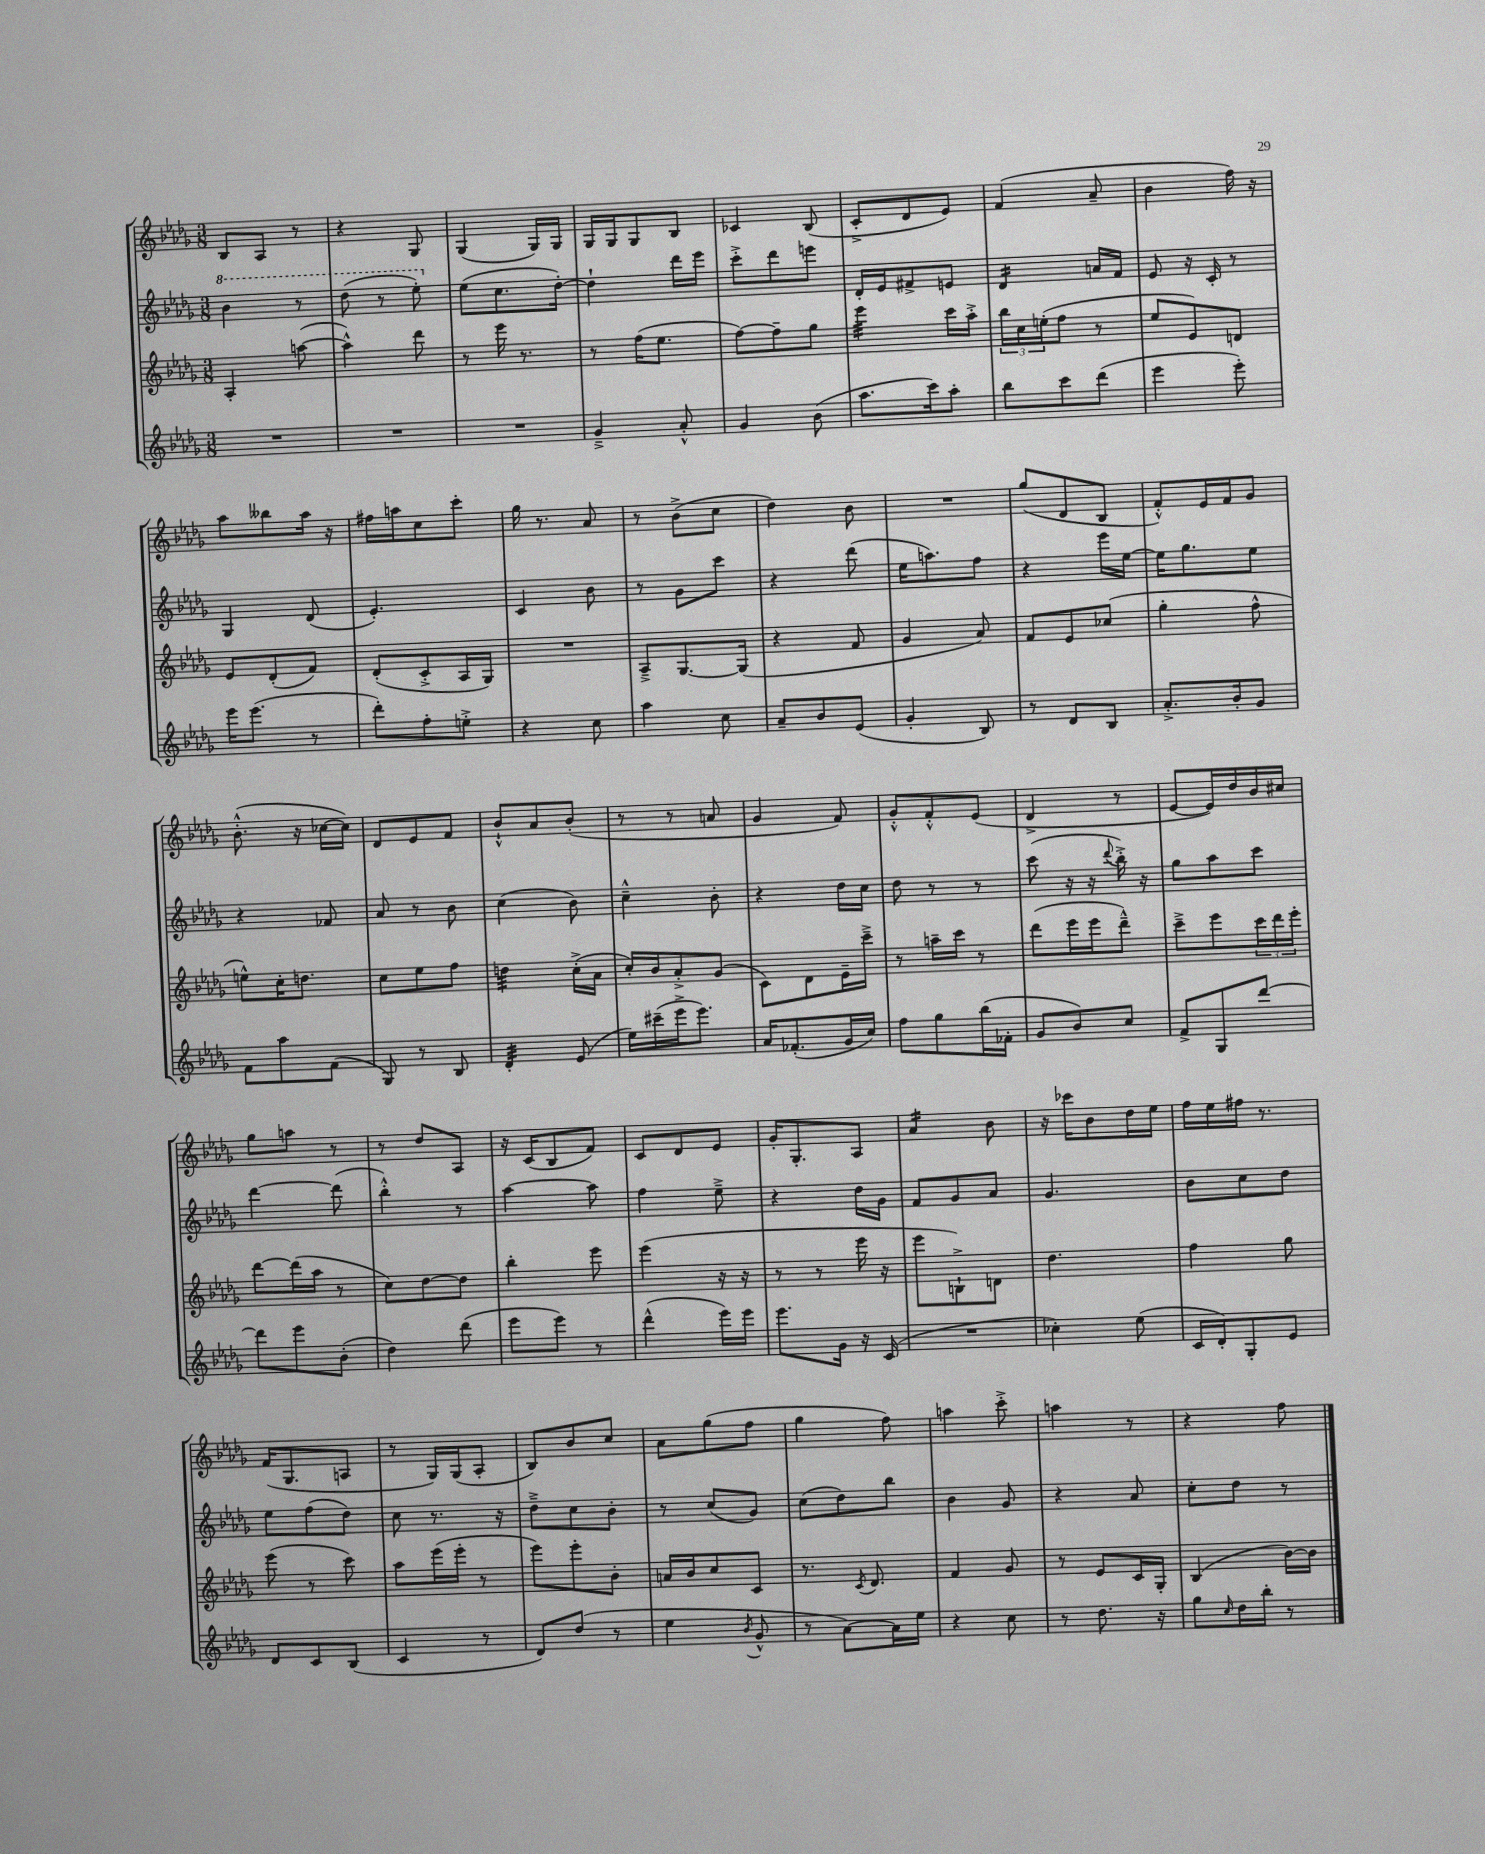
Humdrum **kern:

**kern	**kern	**kern	**kern
*staff4	*staff3	*staff2	*staff1
*clefG2	*clefG2	*clefG2	*clefG2
*k[b-e-a-d-g-]	*k[b-e-a-d-g-]	*k[b-e-a-d-g-]	*k[b-e-a-d-g-]
*M3/8	*M3/8	*M3/8	*M3/8
4.r	4A-'	4bb-	8B-
.	.	.	8A-
.	([8aa	8r	8r
=	=	=	=
4.r	4aa^^])	(8ddd-	4r
.	.	8r	.
.	8ddd-	8eee-')	8G-
=	=	=	=
4.r	8r	(8ee-	(4G-
.	16eee-	8.cc	.
.	8.r	.	.
.	.	.	16G-)
.	.	[16dd-')	16G-
=	=	=	=
4g-~^	8r	4dd-`]	16G-
.	.	.	16G-
.	(16ff	.	8G-
.	8.ee-	.	.
8a-'^^	.	16ddd-	8B-
.	.	16eee-	.
=	=	=	=
4g-	[8ff)	8ccc'^	4c-
.	8ff~]	8ddd-	.
(8b-	8gg-	8eee	(8B-
=	=	=	=
8.aa-	4eee-	16d-'	8c'^
.	.	16e-	.
.	.	8f#^	8d-
16ccc)	.	.	.
8aa-'	16ccc	8e	8e-)
.	16aa-'^	.	.
=	=	=	=
8bb-	24bb-	4d-	(4f
.	24cc	.	.
.	(24ee'	.	.
8ccc	8ff	.	.
(8ddd-	8r	16a	8a-~
.	.	16f	.
=	=	=	=
4eee-	8ee-	8e-	4b-
.	8e-)	16r	.
.	.	16c'	.
8eee-')	8d	8r	16ff)
.	.	.	16r
=	=	=	=
16eee-	8e-	4G-	8aa-
(8.eee-	.	.	.
.	(8d-'	.	8bb--
8r	8f)	(8d-	16aa-
.	.	.	16r
=	=	=	=
8ddd-')	(8d-'	4.e-')	16ff#
.	.	.	16aa
8ff'	8c'^	.	8cc
8ee'^	16A-	.	8ccc'
.	16G-)	.	.
=	=	=	=
4r	4.r	4c	16gg-
.	.	.	8.r
8cc	.	8b-	8a-
=	=	=	=
4aa-	8A-~^	8r	8r
.	[8.G-	8g-	(8b-^
8cc	.	8ccc	8cc
.	(16G-]	.	.
=	=	=	=
8a-~	4r	4r	4dd-)
8b-	.	.	.
(8e-	8f	(8ddd-	8b-
=	=	=	=
4g-'	4g-	16ee-	4.r
.	.	8.aa)	.
8B-)	8a-)	8ff	.
=	=	=	=
8r	8f	4r	(8gg-
8d-	8e-	.	8d-
8B-	(8cc-	16eee-	8B-
.	.	[16ee-	.
=	=	=	=
8.a-'^	4gg-'	16ee-]	8f'^^)
.	.	8.gg-	.
.	.	.	16e-
16b-'	.	.	16f
8g-	8ff^^	8ee-	8g-
=	=	=	=
8f	8ee^^)	4r	(8.b-'^^
8aa-	16cc'	.	.
.	8.dd	.	16r
(8f	.	8f-	[16cc-
.	.	.	16cc-])
=	=	=	=
8G-)	8cc	8a-	8d-
8r	8ee-	8r	8e-
8B-	8ff	8b-	8f
=	=	=	=
4d-'	4dd	(4cc	8b-`^^
.	.	.	8a-
(8e-	(16cc'^	8b-)	(8b-'
.	16a-	.	.
=	=	=	=
16ee-)	16cc')	4cc~^^	8r
(16ccc#~	16b-	.	.
16eee-^	8a-'^	.	8r
8.eee-)	.	.	.
.	(8g-	8b-'	8a
=	=	=	=
16a-	8c)	4r	4g-
(8.f-'	.	.	.
.	8d-	.	.
16g-	16e-~	16dd-	8f)
16cc)	16ccc~^	16cc	.
=	=	=	=
8ff	8r	8dd-	8g-'^^
8gg-	16aa~	8r	8f'^^
.	16ccc	.	.
(16bb-	8r	8r	(8e-
16f-'	.	.	.
=	=	=	=
8g-	(8ddd-	(8ccc	4d-^
8b-)	16eee-	16r	.
.	16eee-	16r	.
.	.	8qqddd-	.
8cc	8ddd-~^^)	16bb-'^)	8r
.	.	16r	.
=	=	=	=
8f^	8ccc~^	8gg-	[8e-
8G-	8eee-	8aa-	16e-])
.	.	.	16dd-
[8ddd-	24ccc	8ccc	16b-
.	24ddd-	.	.
.	.	.	16cc#
.	24eee-'	.	.
=	=	=	=
8ddd-]	[8ddd-	[4ddd-	8gg-
8eee-	(16ddd-]	.	8aa
.	16aa-	.	.
(8b-'	8r	(8ddd-]	8r
=	=	=	=
4dd-)	8cc)	4bb-'^^)	8r
.	[8dd-	.	8dd-
(8ddd-	8dd-]	8r	8A-
=	=	=	=
8eee-	4bb-'	[4aa-	16r
.	.	.	(16c
8eee-)	.	.	8B-
8r	8eee-	8aa-]	8f)
=	=	=	=
(4ddd-^^	(4eee-	4ff	8c
.	.	.	8d-
16eee-)	16r	8ee-~^	8e-
16eee-	16r	.	.
=	=	=	=
8.eee-	8r	4r	16g-'
.	.	.	8.G-'
.	8r	.	.
16g-	.	.	.
16r	16eee-	16dd-	8A-
(16c	16r	16g-	.
=	=	=	=
4.r	8eee-	8f	4a-
.	8B`^)	8g-	.
.	8d	8a-	8b-
=	=	=	=
4cc-')	4.dd-	4.g-	16r
.	.	.	16ccc-
.	.	.	8b-
(8ee-	.	.	16dd-
.	.	.	16ee-
=	=	=	=
16c	4ff	8b-	16ff
16d-')	.	.	16ee-
8G-'	.	8cc	16ff#
.	.	.	8.r
8e-	8gg-	8dd-	.
=	=	=	=
8d-	(8eee-	8ee-	(16f
.	.	.	8.G-
8c	8r	(8ff	.
(8B-	8ccc)	8dd-)	8A
=	=	=	=
4c	8aa-	8cc	8r
.	(16eee-	8.r	16G-)
.	16eee-'	.	(16G-
8r	8r	.	8A-'
.	.	16r	.
=	=	=	=
8d-)	8eee-)	8dd-~^	8B-)
(8dd-	8eee-'	8cc	8b-
8r	8b-'	8b-'	8cc
=	=	=	=
4ee-	16a	8r	8a-
.	16b-	.	.
.	8cc	(8cc	(8gg-
8qb-	.	.	.
8g-^^	8c	8g-)	8ff
=	=	=	=
8r	8.r	(8cc	4gg-
[8a-)	.	8dd-)	.
.	8qc	.	.
.	8.d-	.	.
16a-]	.	8bb-	8ff)
16ee-	.	.	.
=	=	=	=
4r	4f	4b-	4aa
8cc	8g-	8g-	8ccc'^
=	=	=	=
8r	8r	4r	4aa
8.dd-	8e-	.	.
.	16c	8a-	8r
16r	16G-'	.	.
=	=	=	=
8gg-	(4B-	8cc'	4r
16qqcc	.	.	.
16dd-	.	8dd-	.
16bb-'	.	.	.
8r	[16b-)	8r	8ff
.	16b-]	.	.
==	==	==	==
*-	*-	*-	*-
